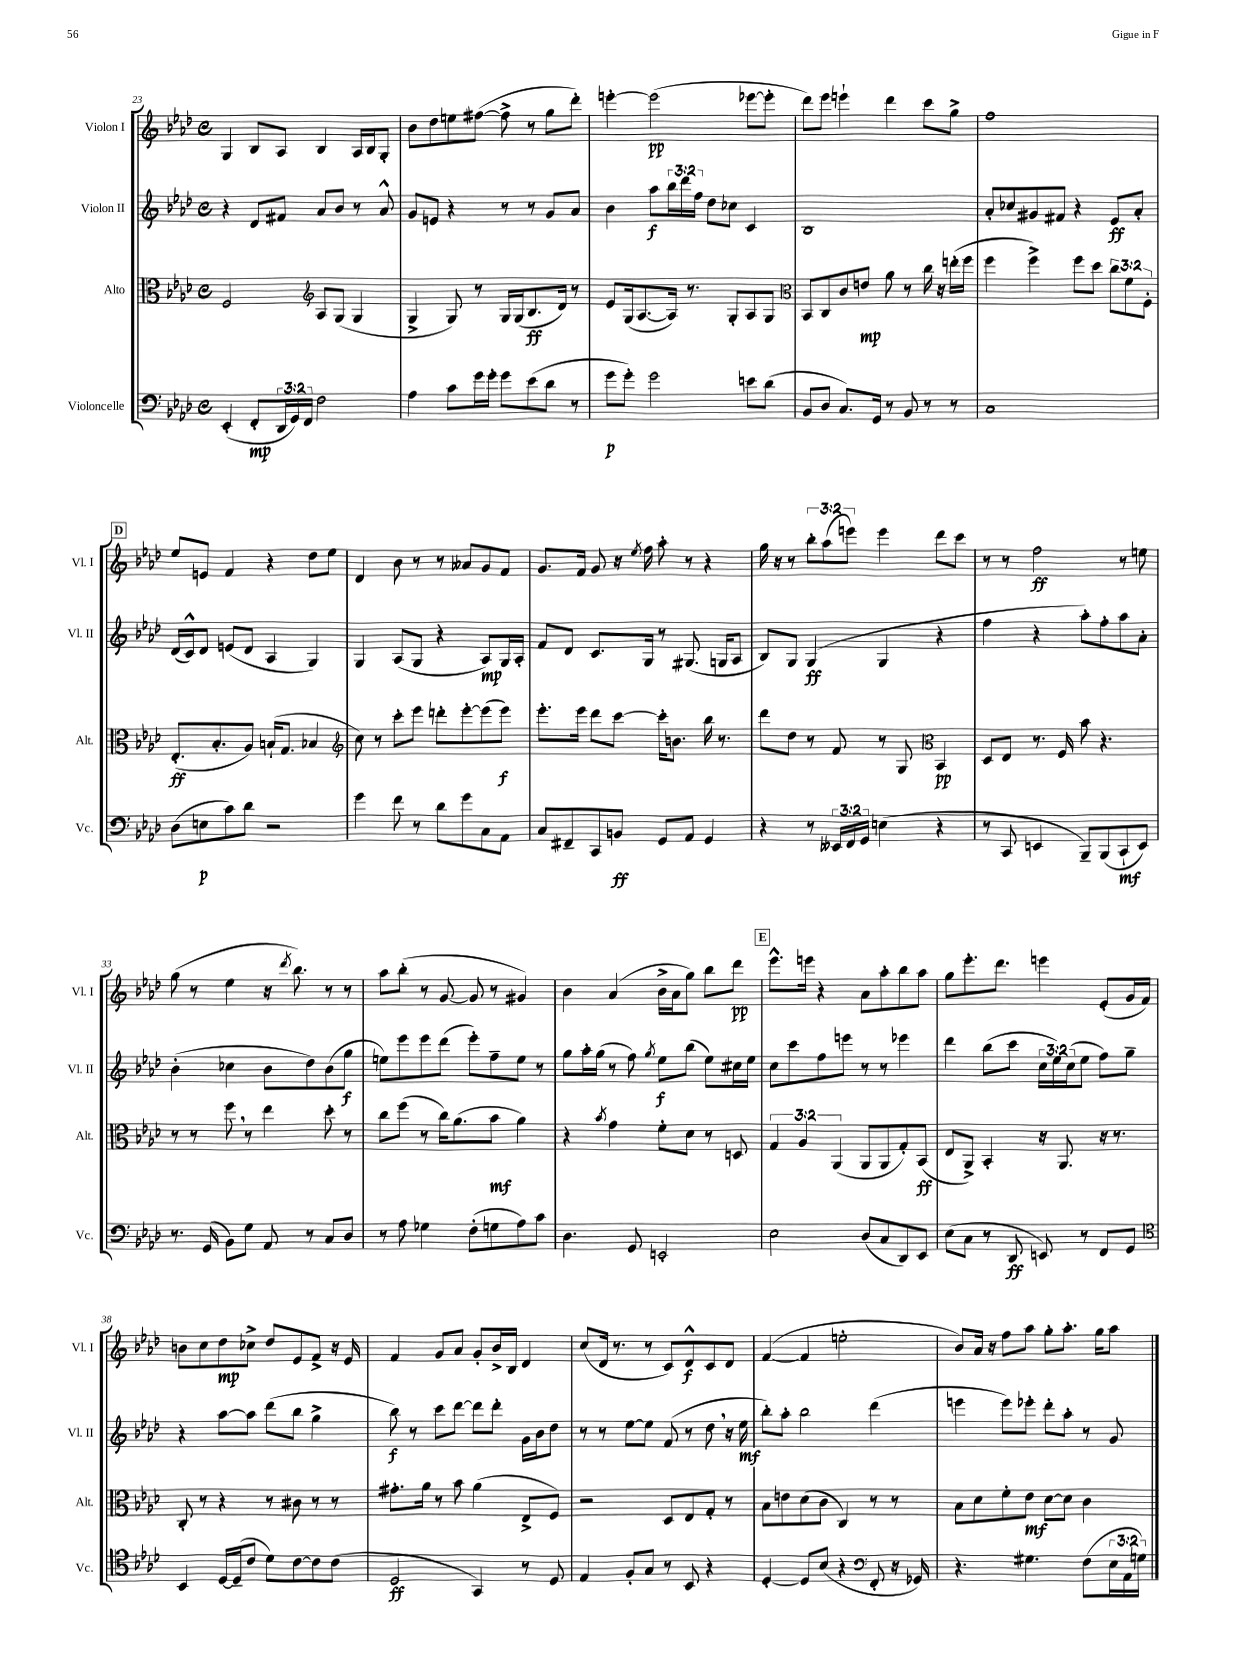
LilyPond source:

<<
\new StaffGroup <<
\new Staff = "s0" \with { instrumentName = "Violon I" shortInstrumentName = "Vl. I" } {
    \clef treble \key aes \major \defaultTimeSignature \time 4/4 \override Staff.TupletNumber.text = #tuplet-number::calc-fraction-text
    g4 bes8 aes8 bes4 aes16 bes16 g8-. |
    bes'8 des''8 e''8 fis''8~( fis''8-> r8 g''8 des'''8-.) |
    e'''4~-. e'''2\pp( ees'''8~ ees'''8-. |
    des'''8) ees'''8 e'''4-! des'''4 c'''8 g''8-> |
    f''1 |
    \mark \markup { \box "D" } ees''8 e'8 f'4 r4 des''8 ees''8 |
    des'4 bes'8 r8 r8 aeses'8 g'8 f'8 |
    g'8. f'16 g'8 r16 \acciaccatura { ees''8 } f''16 aes''8-. r8 r4 |
    g''16 r16 r8 \tuplet 3/2 { bes''8-. aes''8( e'''8) } e'''4 des'''8 c'''8 |
    r8 r8 f''2\ff r8 e''8 |
    g''8( r8 ees''4 r16 \acciaccatura { des'''8 } bes''8.) r8 r8 |
    aes''8 bes''8-.( r8 g'8~ g'8 r8 gis'4) |
    bes'4 aes'4( bes'16-> aes'16 g''8) bes''8 des'''8\pp |
    \mark \markup { \box "E" } ees'''8.-^ e'''16 r4 aes'8 aes''8-. bes''8 aes''8 |
    g''8 ees'''8.-. des'''8. e'''4 ees'8-.( g'16 f'16) |
    b'8 c''8 des''8\mp ces''8-> des''8 ees'8 f'8-> r16 ees'16 |
    f'4 g'8 aes'8 g'8-. bes'16-> bes16 des'4 |
    c''8( des'16 r8. r8 c'8) des'8-^\f c'8 des'8 |
    f'4~( f'4 e''2-. |
    bes'8) aes'16 r16 f''8 aes''8 g''8-. aes''8.-. g''16 aes''8 \bar "|." |
}
\new Staff = "s1" \with { instrumentName = "Violon II" shortInstrumentName = "Vl. II" } {
    \clef treble \key aes \major \defaultTimeSignature \time 4/4 \override Staff.TupletNumber.text = #tuplet-number::calc-fraction-text
    r4 des'8 fis'8 aes'8 bes'8 r8 aes'8-^ |
    g'8 e'8 r4 r8 r8 g'8 aes'8 |
    bes'4 aes''8\f \tuplet 3/2 { bes''16 des'''16 f''16 } des''8 ces''8 c'4 |
    bes1 |
    aes'8-. ces''8 gis'8 fis'8 r4 ees'8\ff aes'8-. |
    \mark \markup { \box "D" } des'16( c'16-^) des'8 e'8( des'8 aes4 g4) |
    g4 aes8( g8 r4 aes8\mp) g16 aes16-. |
    f'8 des'8 c'8. g16 r8 gis8.( g16 aes8 |
    bes8) g8 g4\ff( g4 r4 |
    f''4 r4 aes''8-.) f''8-. aes''8 aes'8-. |
    bes'4-.( ces''4 bes'8 des''8) bes'8( g''8\f |
    e''8) ees'''8 ees'''8 des'''8( ees'''8-.) f''8-- e''8 r8 |
    g''8 aes''16-. g''16( r8 f''8) \acciaccatura { g''8 } ees''8\f bes''8( ees''8) cis''16 ees''16 |
    \mark \markup { \box "E" } c''8 c'''8 f''8 e'''8 r8 r8 ees'''4 |
    des'''4 bes''8( c'''8 \tuplet 3/2 { c''16 ees''16) c''16( } ees''8 f''8) g''8-- |
    r4 aes''8~ aes''8 des'''8( bes''8 g''4-> |
    bes''8\f) r8 c'''8 des'''8~ des'''8 des'''8-. g'16 bes'16 des''8 |
    r8 r8 ees''8~ ees''8 f'8( r8 des''8 \breathe r16 ees''16\mf |
    bes''8-.) aes''8-. bes''2 des'''4( |
    e'''4 e'''8) ees'''8-. des'''8-. aes''8-. r8 g'8 \bar "|." |
}
\new Staff = "s2" \with { instrumentName = "Alto" shortInstrumentName = "Alt." } {
    \clef alto \key aes \major \defaultTimeSignature \time 4/4 \override Staff.TupletNumber.text = #tuplet-number::calc-fraction-text
    f2 \clef treble aes8 g8( g4 |
    g4-> g8) r8 g16 g16( bes8.\ff des'16) r8 |
    ees'8 g16( aes8.~ aes16) r8. g8-. aes8 g8 |
    \clef alto bes,8 c8 c'8 e'8\mp aes'8 r8 c''16 r16 e''16-.( f''16 |
    f''4 f''4->) f''8 des''8 \tuplet 3/2 { c''8 f'8 f8-. } |
    \mark \markup { \box "D" } ees8.-.\ff( bes8.-. aes8) b16-!( g8. bes4 |
    \clef treble c''8) r8 c'''8-. ees'''8 d'''8-. ees'''8~-. ees'''8( ees'''8\f) |
    ees'''8.-. ees'''16 des'''8 c'''8~ c'''16-. b'8. bes''16 r8. |
    des'''8 des''8 r8 f'8 r8 g8 \clef alto bes,4\pp |
    des8 ees8 r8. f16 bes'8 r4. |
    r8 r8 f''8 \breathe r8 ees''4 des''8-. r8 |
    c''8 f''8( r8 c''16) aes'8.( bes'8\mf aes'4) |
    r4 \acciaccatura { bes'8 } g'4 f'8-. des'8 r8 d8 |
    \mark \markup { \box "E" } \tuplet 3/2 { g4 aes4 aes,4( } aes,8 aes,8 g8-.) bes,8\ff( |
    ees8 aes,8->) bes,4-. r16 aes,8. r16 r8. |
    c8-. r8 r4 r8 cis'8 r8 r8 |
    gis'8.-. aes'16 r8 bes'8 aes'4( ees8-> f8) |
    r2 des8 ees8 g8-. r8 |
    bes8 e'8 des'8( c'8 c4) r8 r8 |
    bes8 des'8 f'8-. ees'8\mf des'8~ des'8 c'4 \bar "|." |
}
\new Staff = "s3" \with { instrumentName = "Violoncelle" shortInstrumentName = "Vc." } {
    \clef bass \key aes \major \defaultTimeSignature \time 4/4 \override Staff.TupletNumber.text = #tuplet-number::calc-fraction-text
    ees,4-.( f,8-.\mp \tuplet 3/2 { des,16 g,16) f,16 } f2 |
    aes4 c'8 g'16 g'16-. g'8 ees'8( des'8 r8 |
    g'8\p g'8-.) g'2 e'8 des'8( |
    bes,8 des8 c8.) g,16 r8 bes,8 r8 r8 |
    c1 |
    \mark \markup { \box "D" } des8( e8\p c'8) des'8 r2 |
    g'4 f'8 r8 des'8 g'8 c8 aes,8 |
    c8 fis,8-- c,8 b,8\ff g,8 aes,8 g,4 |
    r4 r8 \tuplet 3/2 { eeses,16 f,16 g,16 } e4( r4 |
    r8 c,8 e,4 bes,,8--) bes,,8( c,8-!\mf e,8) |
    r8. g,16( bes,8) g8 aes,8 r8 c8 des8 |
    r8 aes8 ges4 f8-.( g8 aes8) c'8 |
    des4. g,8 e,2-. |
    \mark \markup { \box "E" } ees2 des8( c8 des,8) ees,8 |
    ees8( c8 r8 des,8\ff e,8) r8 f,8 g,8 |
    \clef tenor bes,4 des16~ des16--( c'8 des'8) c'8~ c'8 c'8( |
    des2\ff g,4) r8 des8 |
    ees4 f8-. g8 r8 bes,8 r4 |
    des4~-. des8 bes8( r4 \clef bass f,8-. r16 ges,16) |
    r4. gis4. f8( \tuplet 3/2 { ees16 aes,16 g16) } \bar "|." |
}
>>
>>
\layout { \context { \Score currentBarNumber = #23 } }
